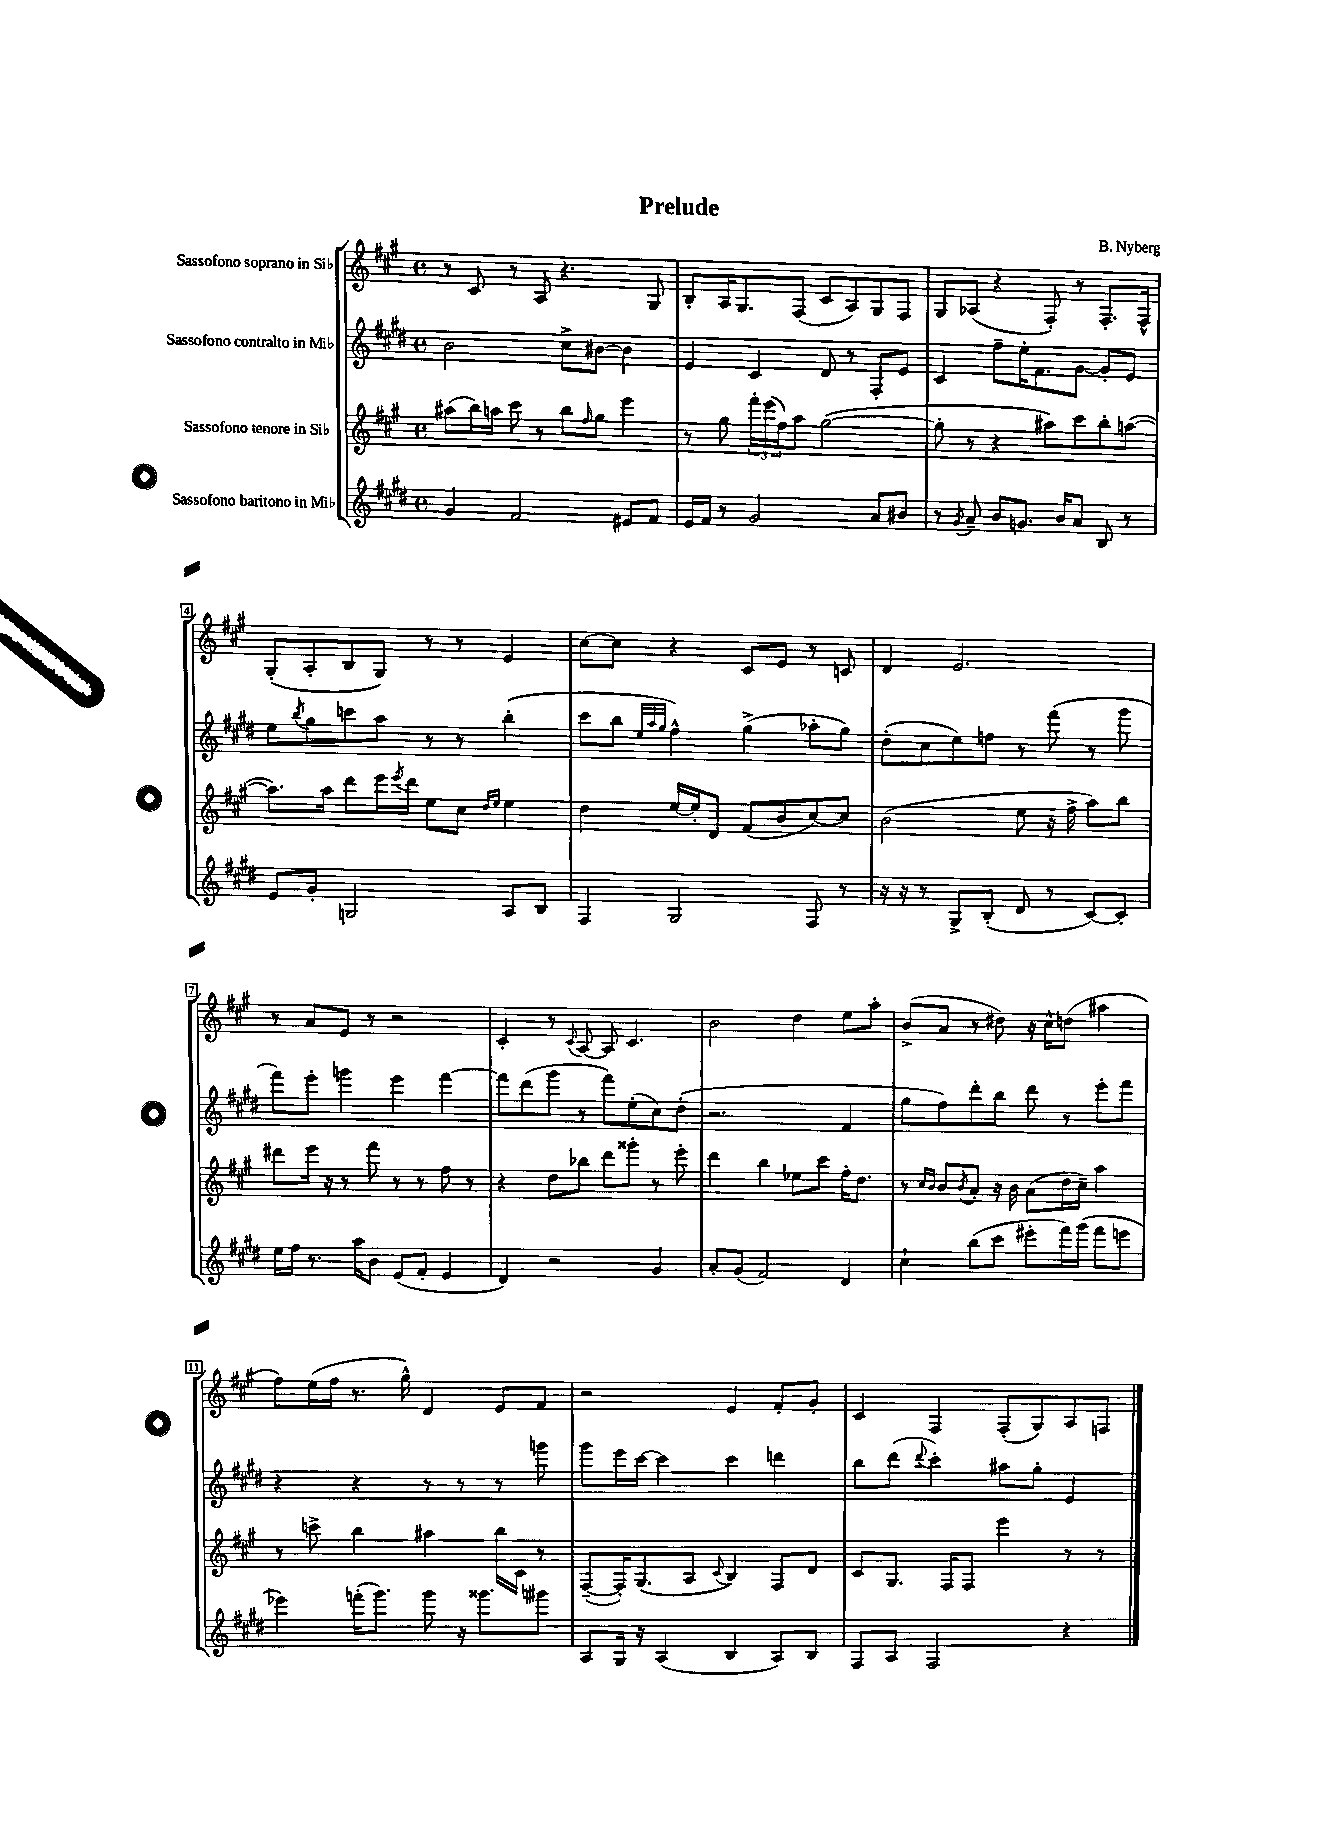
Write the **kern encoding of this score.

**kern	**kern	**kern	**kern
*staff4	*staff3	*staff2	*staff1
*clefG2	*clefG2	*clefG2	*clefG2
*k[f#c#g#d#]	*k[f#c#g#]	*k[f#c#g#d#]	*k[f#c#g#]
*M4/4	*M4/4	*M4/4	*M4/4
*met(c)	*met(c)	*met(c)	*met(c)
4g#/	(8aa#\L	2b\	8r
.	16bb\L)	.	8c#/
.	16aa\JJ	.	.
2f#/	8ccc#\	.	8r
.	8r	.	8A/
.	8bb\L	8cc#^\L	4.r
.	16qqff#/	.	.
.	8gg#\J	[8b#\J	.
8e#/L	4eee\	4b#\]	.
8f#/J	.	.	8G#/
=	=	=	=
16e/LL	8r	4e/	8B'/L
16f#/JJ	.	.	.
8r	8gg#\	.	16A/K
.	.	.	8.G#/
2g#/	24fff#'\LL	4c#/	.
.	(24eee\	.	.
.	24ff#\J)	.	.
.	8aa\J	.	(8F#/J
.	([2gg#\	8d#/	8c#/L
.	.	8r	8A/)
8a/L	.	8F#'/L	8G#/
8b#/J	.	8e/J	8F#/J
=	=	=	=
8r	8gg#'\]	4c#/	8G#/L
8qg#/	.	.	.
8a~/	8r	.	(8A-/J
8b/L	4r	8ff#~\L	4r
8.g/J	.	16ee'\K	.
.	.	8.f#\	.
.	8aa#\L)	.	8F#'/)
16b/LK	.	.	.
8a/J	8ccc#\	[8g#\J	8r
8B/	8bb'\	8g#'/]L	8.F#'/L
8r	([8aa\J	8e/J	.
.	.	.	16F#^^/Jk
=	=	=	=
8e/L	8.aa\]L)	8ee\L	(8G#'/L
.	.	8qbb/	.
8g#'/J	.	8gg#\	8A'/
.	16aa\Jk	.	.
2G/	8ddd\L	8ccc\	8B/
.	16eee\L	8aa\J	8G#/J)
.	8qeee/	.	.
.	16ddd\JJ	.	.
.	8ee\L	8r	8r
.	8cc#\J	8r	8r
.	16qqdd/LL	.	.
.	16qqee/JJ	.	.
8A/L	4ee\	(4bb'\	4e/
8B/J	.	.	.
=	=	=	=
4F#/	4dd\	8ccc#\L	[8cc#\L
.	.	8bb\J	8cc#\]J
.	.	32qqee/LLL	.
.	.	32qqaa/	.
.	.	32qqgg#/JJJ	.
2G#/	[16ee/LL	4ff#^^\)	4r
.	16ee'/]J	.	.
.	8d/J	.	.
.	(8f#/L	(4gg#^\	8c#/L
.	8b/	.	8e/J
8F#/	[8cc#/)	8aa-'\L	8r
8r	8cc#/]J	8gg#\J)	8c/
=	=	=	=
16r	(2b\	(8dd#'\L	4d/
16r	.	.	.
8r	.	8cc#\	.
8G#^/L	.	8ee\)	2.e/
(8B'/J	.	8ff\J	.
8d#/	8ee\	8r	.
8r	16r	(8fff#\	.
.	16ff#^\	.	.
[8c#/L)	8aa\L)	8r	.
8c#'/]J	8bb\J	8ggg#\	.
=	=	=	=
16ee\LL	8ddd#\L	8fff#\L)	8r
16ff#\JJ	.	.	.
8.r	16eee\Jk	8eee'\J	8a/L
.	16r	.	.
.	8r	4ggg\	8e/J
16aa\LK	.	.	.
8b\J	8fff#\	.	8r
(8e/L	8r	4eee\	2r
8f#'/J	8r	.	.
4e/	8ff#\	[4fff#\	.
.	8r	.	.
=	=	=	=
4d#/)	4r	8fff#\]L	4c#'/
.	.	(8ddd#\	.
2r	8dd\L	8ggg#\J	8r
.	.	.	8qqc#/
.	8bb-\J	8r	[8A/
.	8ddd\L	8fff#\L)	8A/]
.	8ggg##'\J	(8ee'\	4.c#/
4g#/	8r	8cc#\)	.
.	8eee'\	(8dd#'\J	.
=	=	=	=
8a'/L	4ddd\	2.r	2b\
(8g#/J	.	.	.
2f#/)	4bb\	.	.
.	8ee-\L	.	4dd\
.	8ccc#\J	.	.
4d#/	16ff#'\LK	4f#/	8ee\L
.	8.dd\J	.	.
.	.	.	8aa'\J
=	=	=	=
4cc#`\	8r	8gg#\L	(8b^/L
.	16qqcc#/LL	.	.
.	16qqb/JJ	.	.
.	8b/L	8ff#\)	8a/J
.	8qb/	.	.
(8bb\L	8a'/J	8ddd#'\	8r
8ccc#\J	16r	8bb\J	8dd#\)
.	16b\	.	.
8eee#'\L	(8a\L	8ddd#\	16r
.	.	.	16cc#^^\LK
16fff#\L)	16dd\L	8r	(8dd\J
(16ggg#\JJ	16cc#~\JJ)	.	.
8fff#\L	4aa\	8eee'\L	4aa#\
8eee\J	.	8fff#\J	.
=	=	=	=
4eee-\)	8r	4r	8ff#\L)
.	8ccc^\	.	(16ee\L
.	.	.	16ff#\JJ
(16fff'\LK	4bb\	4r	8.r
8.ggg#\J)	.	.	.
.	.	.	16gg#^^\)
8ggg#\	4aa#\	8r	4d/
16r	.	8r	.
8.ggg##\L	.	.	.
.	16bb\LL	8r	8e/L
.	16c#\JJ	.	.
8ggg#\J	8r	8ggg\	8f#/J
=	=	=	=
8A/L	([8F#~/L	8ggg#\L	2r
16G#/Jk	16F#'/]K)	16eee\L	.
16r	(8.G#/	[16ccc#\JJ	.
(4A/	.	4ccc#\]	.
.	8A/J	.	.
.	8qqc#/	.	.
4B/	4B/)	4ccc#\	4e/
8A/L)	8F#/L	4ddd\	8f#'/L
8B/J	8d/J	.	8g#'/J
=	=	=	=
8F#/L	8c#/L	8bb\L	4c#/
8A/J	8.G#/J	(8ddd#\J	.
.	.	8qqddd#/	.
2F#/	.	4ccc#'\)	4F#/
.	16F#/LK	.	.
.	8F#/J	.	.
.	4eee\	8aa#\L	(8F#'/L
.	.	8gg#'\J	8G#/)
4r	8r	4e/	8A/
.	8r	.	8F/J
==	==	==	==
*-	*-	*-	*-
